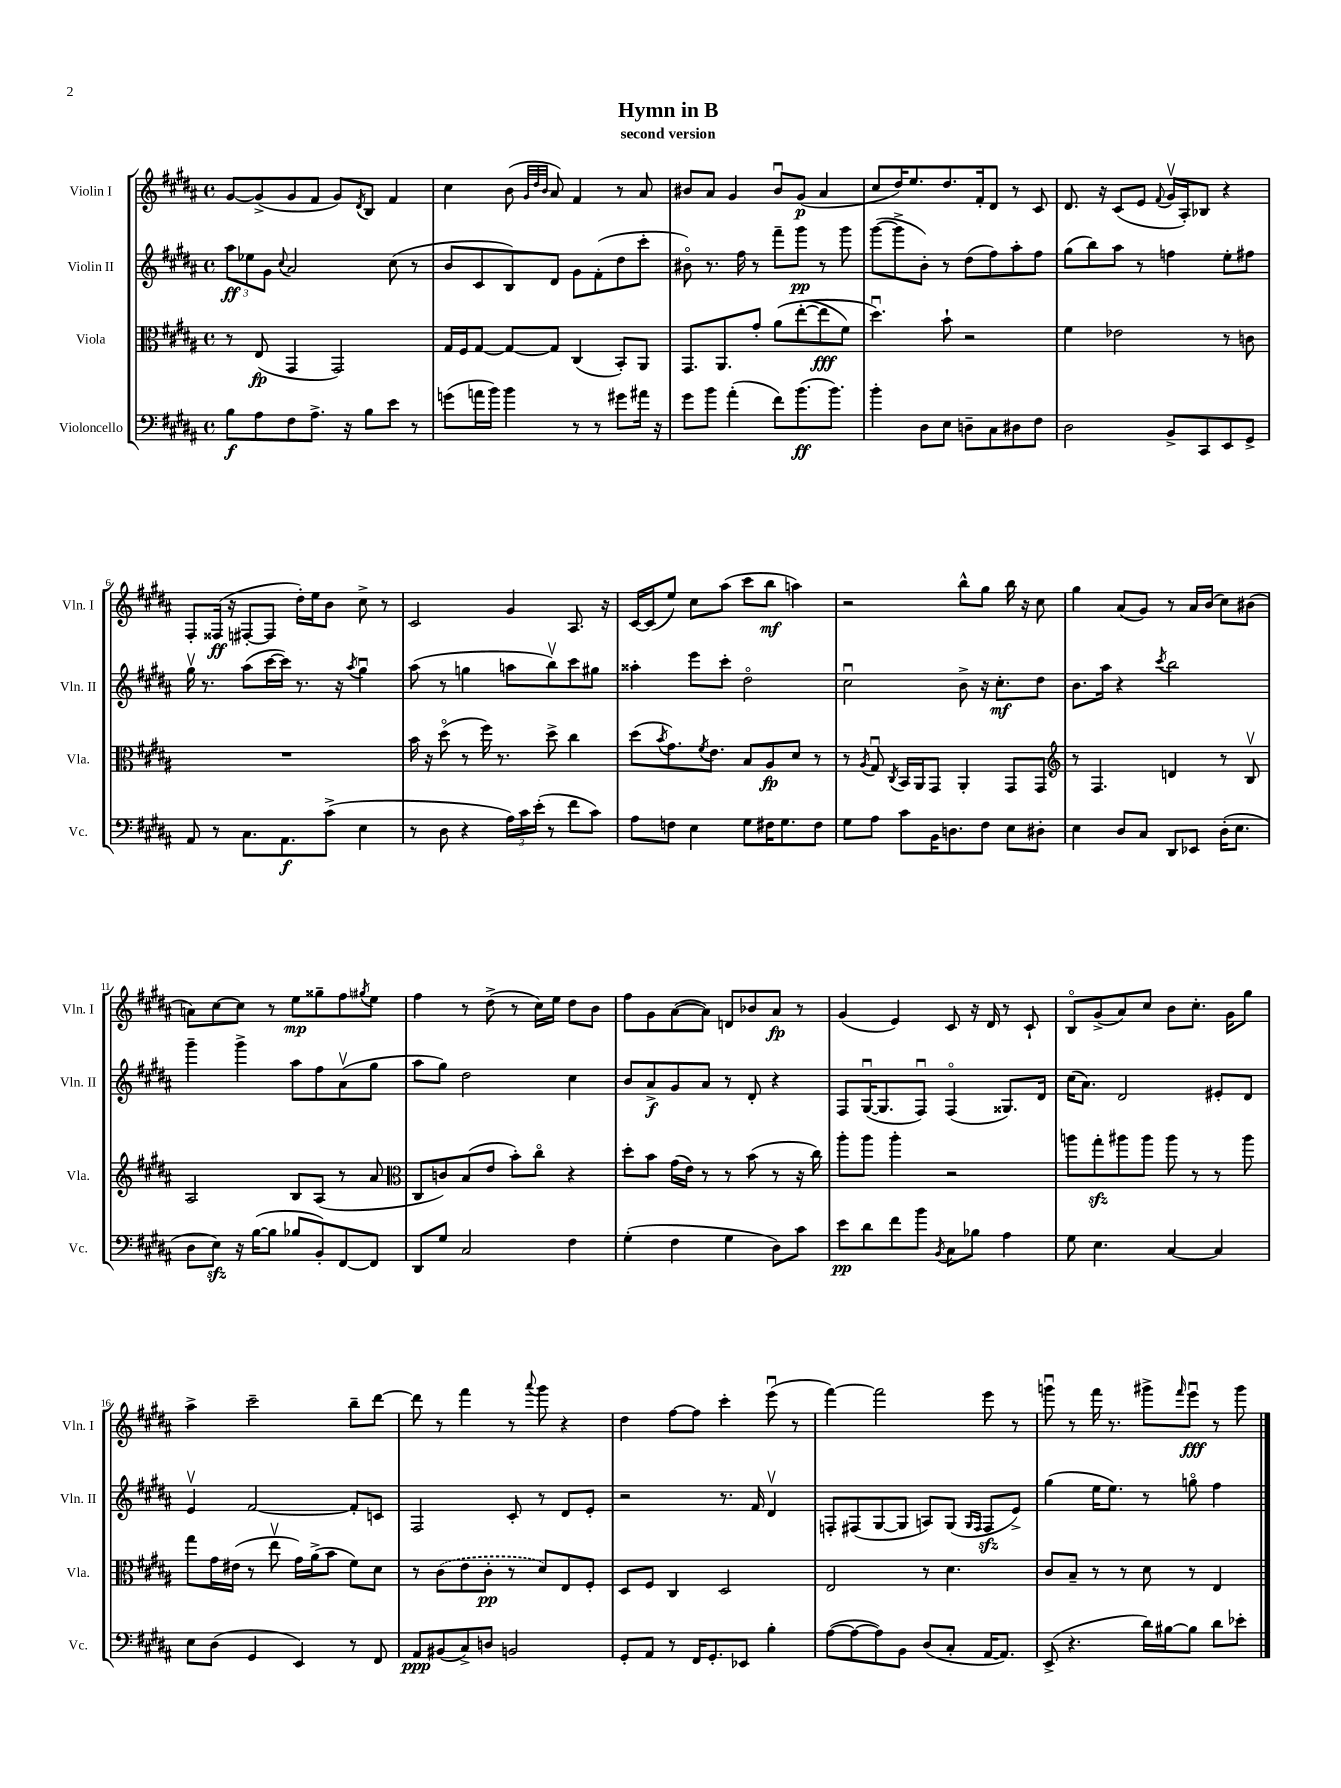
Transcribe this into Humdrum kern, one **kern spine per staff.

**kern	**kern	**kern	**kern
*staff4	*staff3	*staff2	*staff1
*clefF4	*clefC3	*clefG2	*clefG2
*k[f#c#g#d#a#]	*k[f#c#g#d#a#]	*k[f#c#g#d#a#]	*k[f#c#g#d#a#]
*M4/4	*M4/4	*M4/4	*M4/4
*met(c)	*met(c)	*met(c)	*met(c)
8B\L	8r	12aa#\L	[8g#/L
.	.	12ee-\	.
8A#\	(8E/	.	(8g#^/]
.	.	12g#\J	.
.	.	8qqcc#/	.
8F#\	4GG#/	2a#/	8g#/
8.A#^\J	.	.	8f#/J
.	2GG#/)	.	8g#/L)
16r	.	.	.
.	.	.	8qd#/
8B\L	.	.	8B/J
8e\J	.	(8cc#\	4f#/
8r	.	8r	.
=	=	=	=
(8g\L	16G#/LL	8b/L	4cc#\
.	16F#/J	.	.
16a\L	[8G#/J	8c#/	.
16b\JJ)	.	.	.
4b\	8G#/_L	8B/)	(8b\
.	.	.	32qqg#/LLL
.	.	.	32qqdd#/
.	.	.	32qqb/JJJ
.	8G#/]J	8d#/J	8a#/)
8r	(4C#/	8g#\L	4f#/
8r	.	(8f#'\	.
8g#\L	8BB'/L)	8dd#\	8r
16a#\Jk	8AA#/J	8ccc#'\J	8a#/
16r	.	.	.
=	=	=	=
8g#\L	8.GG#/L	8b#o\)	8b#/L
8b\J	.	8.r	8a#/J
.	8.AA#/	.	.
(4a#'\	.	.	4g#/
.	.	16ff#\	.
.	8g#'/J	8r	.
8f#\L)	&(8a#\L	8fff#~\L	8b#u/L
(8.b\	([8ee'\	8ggg#\J	(8g#/J
.	8ee\]	8r	4a#/
8.b\J)	.	.	.
.	8f#\J)	8ggg#\	.
=	=	=	=
4b'\	4.dd#u\&)	([8ggg#\L	8cc#/L
.	.	8ggg#^\]	16dd#/K)
.	.	.	8.ee/
8D#\L	.	8b'\J)	.
8E\J	8b`\	8r	8.dd#/
8D~\L	2r	(8dd#\L	.
.	.	.	16f#'/k
8C#\	.	8ff#\)	8d#/J
8D#\	.	8aa#'\	8r
8F#\J	.	8ff#\J	8c#/
=	=	=	=
2D#\	4f#\	(8gg#\L	8.d#/
.	.	8bb\)	.
.	.	.	16r
.	2e-\	8aa#\J	(8c#/L
.	.	8r	8e/J
.	.	.	8qqf#/
8BB^/L	.	4ff\	16g#v/LL
.	.	.	16A#'/J)
8CC#/	.	.	8B-/J
8EE/	8r	8ee'\L	4r
8GG#^/J	8c\	8ff#\J	.
=	=	=	=
8AA#/	1r	16gg#v\	8F#'/L
.	.	8.r	.
8r	.	.	(16F##/Jk
.	.	.	16r
8.C#\L	.	(8aa#\L	[8F#'/L
.	.	[16ccc#\L	8F#/]J
8.AA#\	.	16ccc#\]JJ)	.
.	.	8.r	16dd#'\LL)
.	.	.	16ee\J
(8c#^\J	.	.	8b\J
.	.	16r	.
.	.	8qaa#/	.
4E\	.	4gg#u\	8cc#^\
.	.	.	8r
=	=	=	=
8r	16b\	(8aa#\	2c#/
.	16r	.	.
8D#\	(8dd#o\	8r	.
4r	8r	4gg\	.
.	16ff#\)	.	.
.	8.r	.	.
24A#\LL)	.	8aa\L	4g#/
24c#\	.	.	.
(24e'\JJ	.	.	.
8r	8dd#^\	8bbv\)	.
8f#\L	4cc#\	8ccc#\	8.A#/
8c#\J)	.	8gg#\J	.
.	.	.	16r
=	=	=	=
8A#\L	(8dd#\L	4aa##'\	[16c#/LL
.	.	.	(16c#/]J
.	8qb/	.	.
8F\J	8.g#\)	.	8ee/J)
4E\	.	8eee\L	8cc#\L
.	8qf#/	.	.
.	8.e\J	.	.
.	.	8ccc#'\J	(8aa#\J
8G#\L	8B/L	2dd#o\	8ccc#\L
16F#\K	8A#/	.	8bb\J
8.G#\	.	.	.
.	8d#/J	.	4aa\)
8F#\J	8r	.	.
=	=	=	=
8G#\L	8r	2cc#u\	2r
.	8qA#/	.	.
8A#\J	8G#u/	.	.
.	8qC#/	.	.
8c#\L	16BB/LL	.	.
.	16AA#/J	.	.
16BB\K	8GG#/J	.	.
8.D\	.	.	.
.	4AA#'/	8b^\	8bb^^\L
8F#\J	.	16r	8gg#\J
.	.	8.cc#'\L	.
8E\L	8GG#/L	.	16bb\
.	.	.	16r
8D#'\J	8GG#/J	8dd#\J	8cc#\
=	=	=	=
*	*clefG2	*	*
4E\	8r	8.b\L	4gg#\
.	4.F#/	.	.
.	.	16aa#\Jk	.
8D#/L	.	4r	(8a#/L
8C#/J	.	.	8g#/J)
.	.	8qccc#/	.
8DD#/L	4d/	2bb\	8r
8EE-/J	.	.	16a#/LL
.	.	.	(16b/JJ
(16D#'\LK	8r	.	8cc#\L)
8.E\J	.	.	.
.	8Bv/	.	(8b#\J
=	=	=	=
8D#\L	2A#/	4ggg#~\	8a\L)
8E\J)	.	.	[8cc#\
16r	.	4ggg#^\	8cc#\]J
([16B\LK	.	.	.
8B\]J	.	.	8r
8B-/L	8B/L	8aa#\L	8ee\L
8BB'/)	(8A#/J	8ff#\	8gg##~\
[8FF#/	8r	(8a#v\	8ff#\
.	.	.	8qgg#/
8FF#/]J	8a#/	8gg#\J	8ee\J
=	=	=	=
*	*clefC3	*	*
8DD#/L	8C#/L	8aa#\L	4ff#\
8G#/J	8c/)	8gg#\J)	.
2C#/	(8B/	2dd#\	8r
.	8e/J	.	(8dd#^\
.	8b'\L)	.	8r
.	8cc#o\J	.	16cc#\LL)
.	.	.	16ee\JJ
4F#\	4r	4cc#\	8dd#\L
.	.	.	8b\J
=	=	=	=
(4G#'\	8dd#'\L	8b/L	8ff#\L
.	8b\J	8a#^/	8g#\
4F#\	(16g#\LL	8g#/	([8a#\
.	16e\JJ)	.	.
.	8r	8a#/J	8a#\]J)
4G#\	8r	8r	8d/L
.	(8b\	8d#'/	8b-/
8D#\L)	8r	4r	8a#/J
8c#\J	16r	.	8r
.	16cc#\)	.	.
=	=	=	=
8e\L	8aa#'\L	8F#/L	(4g#/
8d#\	8aa#\J	([16G#u/K	.
.	.	8.G#/]	.
8f#\	4aa#'\	.	4e/)
8b\J	.	8F#u/J)	.
8qBB/	.	.	.
8C#\L	2r	(4F#o/	8c#/
8B-\J	.	.	16r
.	.	.	16d#/
4A#\	.	8.G##/L)	8r
.	.	.	8c#`/
.	.	16d#/Jk	.
=	=	=	=
8G#\	8aa\L	(16cc#\LK	8Bo/L
.	.	8.a#\J)	.
4.E\	8gg#'\	.	(8g#^/
.	8aa#\	2d#/	8a#/)
.	8aa#\J	.	8cc#/J
[4C#/	8aa#\	.	8b\L
.	8r	.	8.cc#'\J
4C#/]	8r	8e#'/L	.
.	.	.	16g#\LK
.	8aa#\	8d#/J	8gg#\J
=	=	=	=
8E\L	8gg#\L	4ev/	4aa#^\
(8D#\J	16g#\L	.	.
.	(16e#\JJ	.	.
4GG#/	8r	[2f#/	2ccc#~\
.	8eev\	.	.
4EE/)	16g#\LL)	.	.
.	(16a#^\J	.	.
.	8b\J	.	.
8r	8f#\L)	8f#'/]L	8bb~\L
8FF#/	8d#\J	8c/J	[8ddd#\J
=	=	=	=
8AA#/L	8r	2F#/	8ddd#\]
(8BB#/	(8c#\L	.	8r
8C#^/)	8e\	.	4fff#\
8D/J	8c#'\J	.	.
2BB/	8r	8c#'/	8r
.	.	.	8qqaaa#/
.	8d#/L)	8r	8ggg#\
.	8E/	8d#/L	4r
.	8F#'/J	8e'/J	.
=	=	=	=
8GG#'/L	8D#/L	2r	4dd#\
8AA#/J	8F#/J	.	.
8r	4C#/	.	[8ff#\L
16FF#/LK	.	.	8ff#\]J
8.GG#'/	.	.	.
.	2D#/	8.r	4ccc#'\
8EE-/J	.	.	.
.	.	16f#/	.
4B'\	.	4d#v/	(8eeeu\
.	.	.	8r
=	=	=	=
([8A#\L	2E/	8F'/L	[4fff#\)
8A#\_	.	(8F#/	.
8A#\])	.	[8G#/	2fff#\]
8BB\J	.	8G#/]J	.
(8D#/L	8r	8A/L)	.
8C#'/J	4.d#\	(8G#/J	.
.	.	16qqG#/LL	.
.	.	16qqF#/JJ	.
[16AA#/LK	.	8F#/L	8eee\
8.AA#/]J)	.	.	.
.	.	8e^/J)	8r
=	=	=	=
(8EE^/	8c#/L	(4gg#\	8gggu\
4.r	8B~/J	.	8r
.	8r	16ee\LK	16fff#\
.	.	8.ee\J)	8.r
.	8r	.	.
16d#\LL)	8d#\	8r	8ggg#^\L
[16B#\J	.	.	.
.	.	.	16qqfff#/
8B#\]J	8r	8ggo\	8eeeu\J
8d#\L	4E/	4ff#\	8r
8e-'\J	.	.	8ggg#\
==	==	==	==
*-	*-	*-	*-
